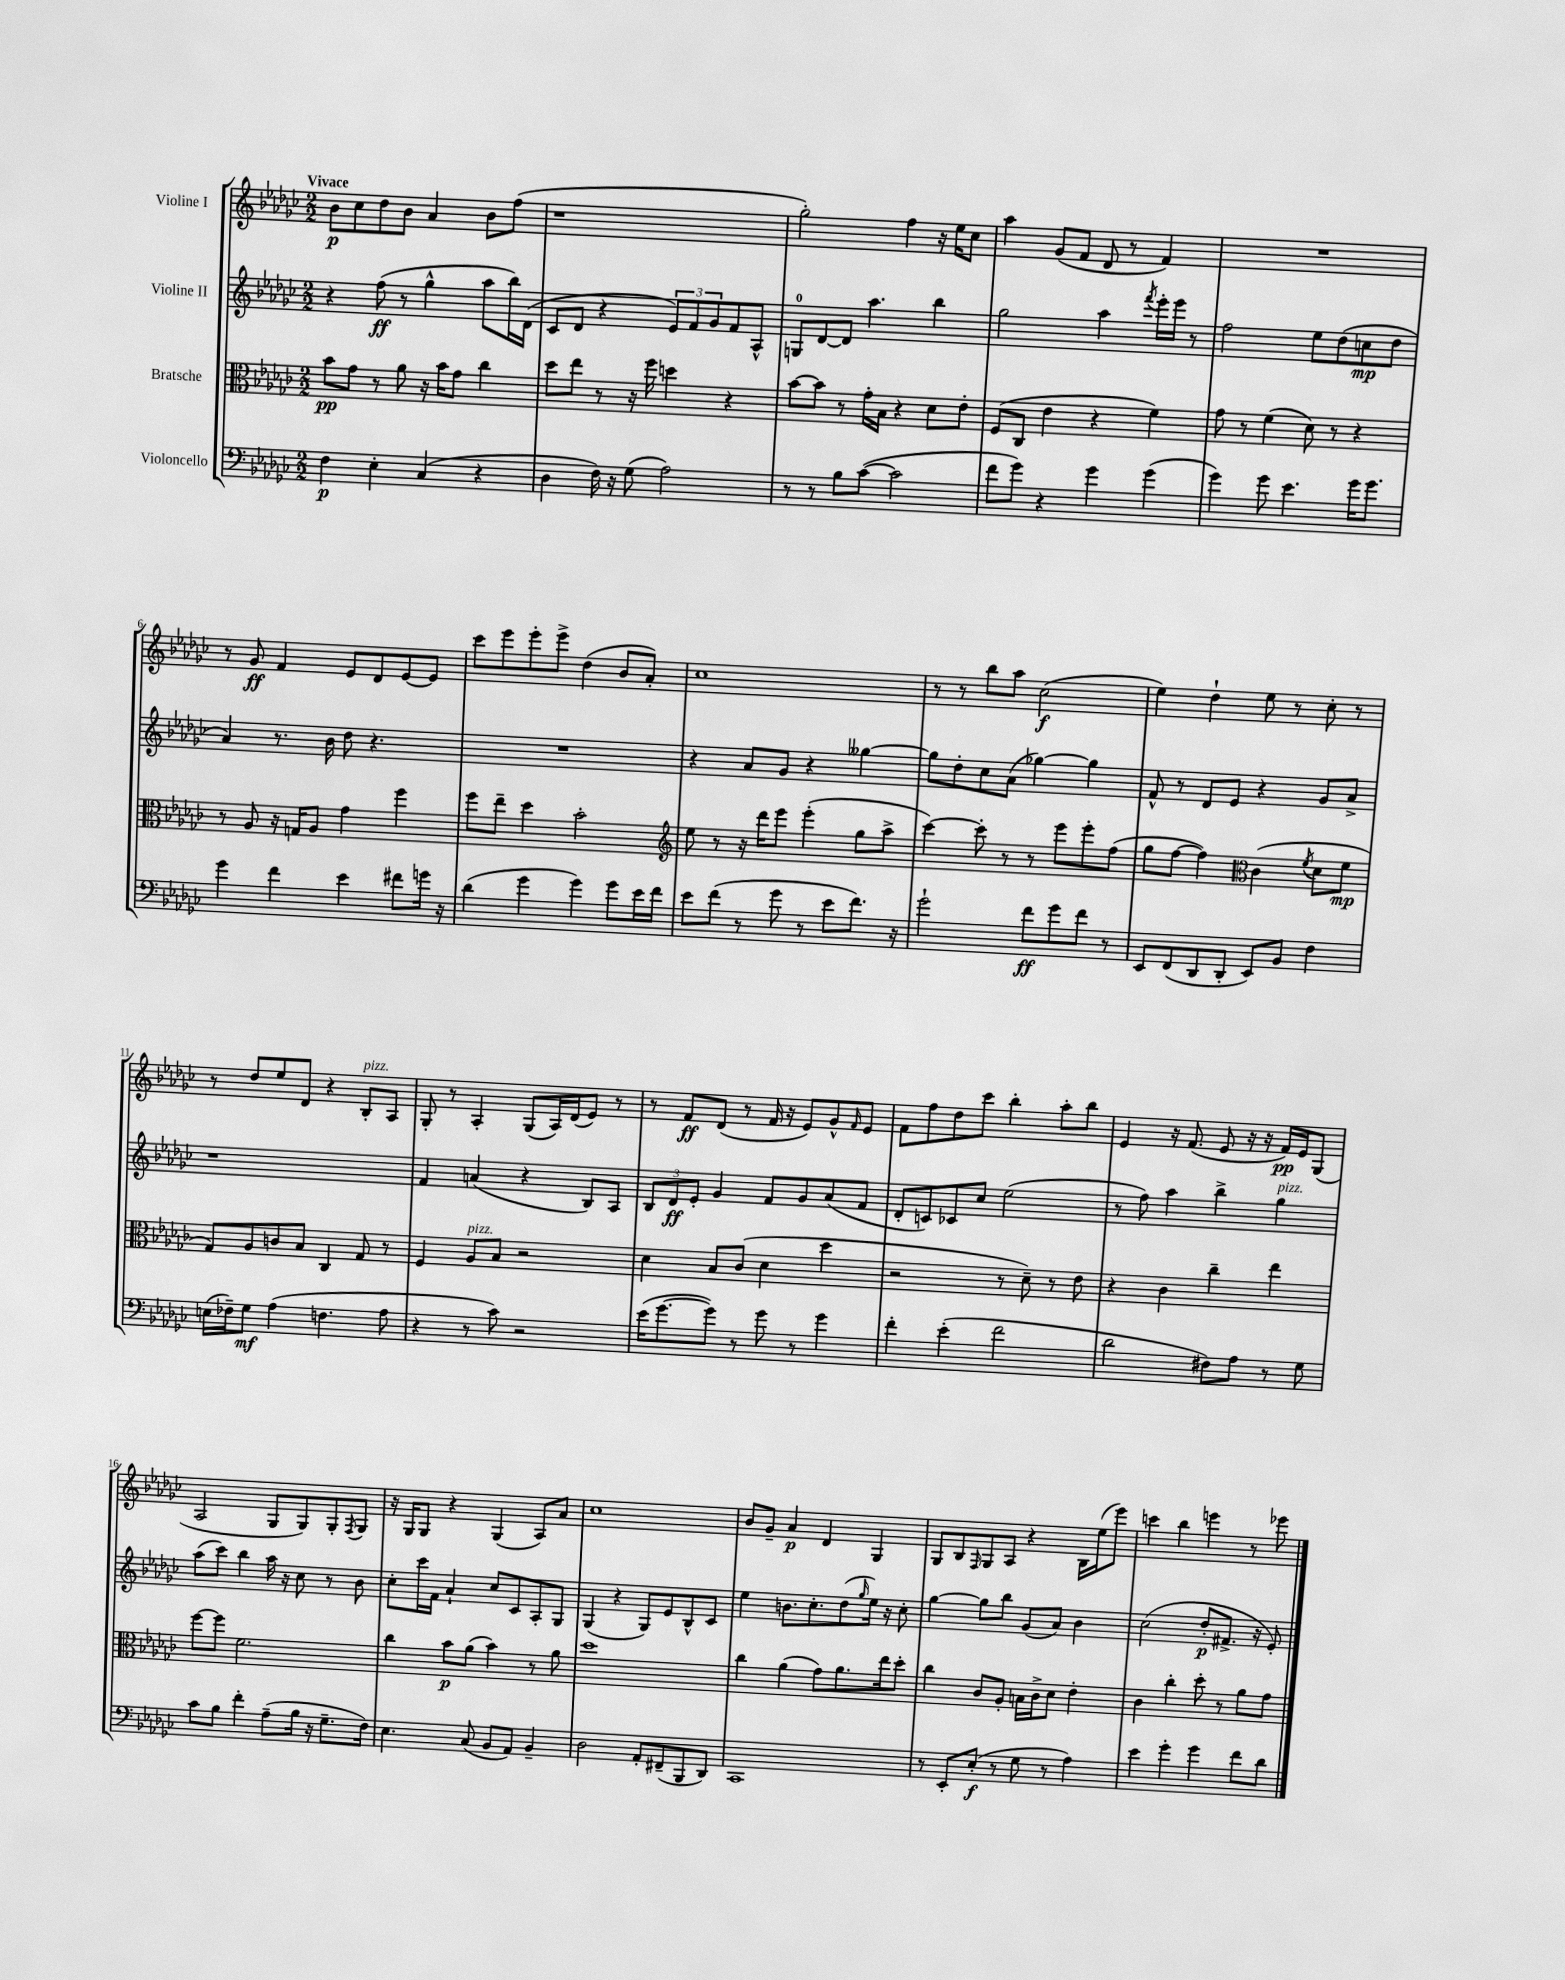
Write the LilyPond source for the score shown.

<<
\new StaffGroup <<
\new Staff = "s0" \with { instrumentName = "Violine I" } {
    \clef treble \key ges \major \numericTimeSignature \time 2/2 \tempo "Vivace"
    bes'8\p ces''8 des''8 bes'8 aes'4 bes'8 f''8( |
    r1 |
    ges''2-.) f''4 r16 ees''16 ces''8 |
    aes''4 ges'8( f'8 des'8 r8 f'4) |
    R1 |
    r8 ges'8\ff f'4 ees'8 des'8 ees'8~ ees'8 |
    ces'''8 ees'''8 ees'''8-. ees'''8-> des''4( bes'8 aes'8-.) |
    ces''1 |
    r8 r8 bes''8 aes''8 ces''2\f( |
    ees''4) des''4-! ees''8 r8 ces''8-. r8 |
    r8 des''8 ees''8 des'8 r4 bes8-.^\markup { \italic "pizz." } aes8 |
    ges8-. r8 aes4-. ges8( aes16) des'16( ees'8) r8 |
    r8 f'8\ff des'8( r8 f'16 r16 ees'8) ges'8-^ \grace { f'16 } ees'8 |
    f'8 f''8 des''8 ces'''8 bes''4-. aes''8-. bes''8 |
    ees'4 r16 f'8.( ees'8 r16 r16 f'16\pp) ees'16 ges8( |
    aes2 ges8 ges8) ges8-. \acciaccatura { f8 } ges8 |
    r16 ges16 ges8 r4 ges4( aes8) aes'8 |
    ces''1 |
    bes'8 ges'8-- aes'4\p des'4 ges4 |
    ges8 bes8 \grace { f16 } ges8 aes8 r4 bes16 ees''16( ees'''8) |
    c'''4 bes''4 e'''4 r8 ees'''8 \bar "|." |
}
\new Staff = "s1" \with { instrumentName = "Violine II" } {
    \clef treble \key ges \major \numericTimeSignature \time 2/2
    r4 f''8\ff( r8 ges''4-^ aes''8 bes''16) des'16( |
    ces'8 des'8 r4 \tuplet 3/2 { ees'8) f'8 ges'8 } f'8 aes8-^ |
    g8-0 des'8~ des'8 aes''4. bes''4 |
    ges''2 aes''4 \acciaccatura { f'''8 } ees'''16-. ees'''16 r8 |
    f''2 ees''8 des''8( c''8\mp des''8 |
    aes'4) r8. bes'16 des''8 r4. |
    R1 |
    r4 aes'8 ges'8 r4 geses''4~ |
    geses''8 des''8-. ces''8 aes'8( ges''4~) ges''4 |
    f'8-^ r8 des'8 ees'8 r4 ges'8 aes'8-> |
    r1 |
    f'4 a'4( r4 bes8) aes8 |
    \tuplet 3/2 { bes8 des'8\ff ees'8-. } ges'4 f'8 ges'8 aes'8( f'8 |
    des'8-. c'8) ces'8 ces''8 ees''2( |
    r8 f''8) aes''4 bes''4-> ges''4^\markup { \italic "pizz." } |
    aes''8( ces'''8) bes''4 aes''16 r16 ces''8 r8 bes'8 |
    ces''8-. ces'''16 f'16 aes'4-! ces''8 ces'8 aes8-. ges8 |
    ges4( r4 ges8) ees'8 bes8-^ ces'8 |
    ees''4 b'8. ces''8.-. des''8( \grace { ges''16 } ees''16) r16 ces''8-. |
    ges''4~ ges''8 bes''8 ges'8( aes'8) bes'4 |
    ces''2( des''8-.\p fis'8.-> r16 ees'8-.) \bar "|." |
}
\new Staff = "s2" \with { instrumentName = "Bratsche" } {
    \clef alto \key ges \major \numericTimeSignature \time 2/2
    bes'8\pp ges'8 r8 aes'8 r16 bes'16 ges'8 ces''4 |
    des''8 ees''8 r8 r16 f''16 d''4 r4 |
    bes'8~ bes'8 r8 ges'16-. bes16 r4 des'8 ees'8-. |
    f8( ces8 ees'4 r4 f'4) |
    ges'8 r8 f'4( des'8) r8 r4 |
    r8 aes8 r16 g16 aes8 ges'4 f''4 |
    f''8 ees''8-- des''4 bes'2-. |
    \clef treble ees''8 r8 r16 des'''16 ees'''8 ees'''4-.( ges''8 aes''8-> |
    ces'''4~) ces'''8-. r8 r8 ees'''8 ees'''8-. f''8( |
    ges''8 f''8~ f''4) \clef alto ces'4( \acciaccatura { f'8 } des'8 f'8\mp |
    ges8) aes8 c'8 bes8 ces4 ges8 r8 |
    f4 aes8^\markup { \italic "pizz." } bes8 r2 |
    des'4 bes8 ces'8( des'4 des''4 |
    r2 r8 des'8--) r8 ees'8 |
    r4 ces'4 ces''4-- ees''4 |
    f''8~ f''8 f'2. |
    ces''4 bes'8\p aes'8( bes'4) r8 aes'8 |
    des''1 |
    ces''4 aes'4( ges'8) aes'8. ees''16 des''8-. |
    ces''4 ces'8 aes8-. b16 ces'16-> des'8 ees'4-. |
    ces'4 ces''4-. des''8-. r8 aes'8 ges'8 \bar "|." |
}
\new Staff = "s3" \with { instrumentName = "Violoncello" } {
    \clef bass \key ges \major \numericTimeSignature \time 2/2
    f4\p ees4-. ces4( r4 |
    des4 f16) r16 ges8( aes2) |
    r8 r8 bes8 ces'8~( ces'2 |
    f'8 ges'8) r4 ges'4 ges'4( |
    ges'4) ges'8 ees'4. ges'16 ges'8. |
    ges'4 f'4 ees'4 fis'8 g'16 r16 |
    des'4( ges'4 ges'4) ges'8 ees'16 f'16 |
    ees'8 f'8( r8 ges'8 r8 ees'8 f'8.) r16 |
    ges'2-! f'8\ff ges'8 f'8 r8 |
    ees,8 f,8( des,8 des,8-. ees,8) bes,8 f4 |
    e16( fes16--) ges8\mf aes4( f4. aes8 |
    r4 r8 ces'8) r2 |
    ees'16( ges'8.~ ges'8) r8 ges'8 r8 ges'4 |
    f'4-. ees'4-.( f'2 |
    des'2 fis8) aes8 r8 ges8 |
    ces'8 bes8 f'4-. aes8--( bes16 r16 ges8.-- f16) |
    ees4. ces8( bes,8 aes,8) bes,4-- |
    des2 aes,8-. fis,8--( bes,,8 des,8) |
    ces,1 |
    r8 ees,8-. ees8-.\f( r8 ges8 r8 aes4) |
    ees'4 ges'4-. ges'4 f'8 des'8 \bar "|." |
}
>>
>>
